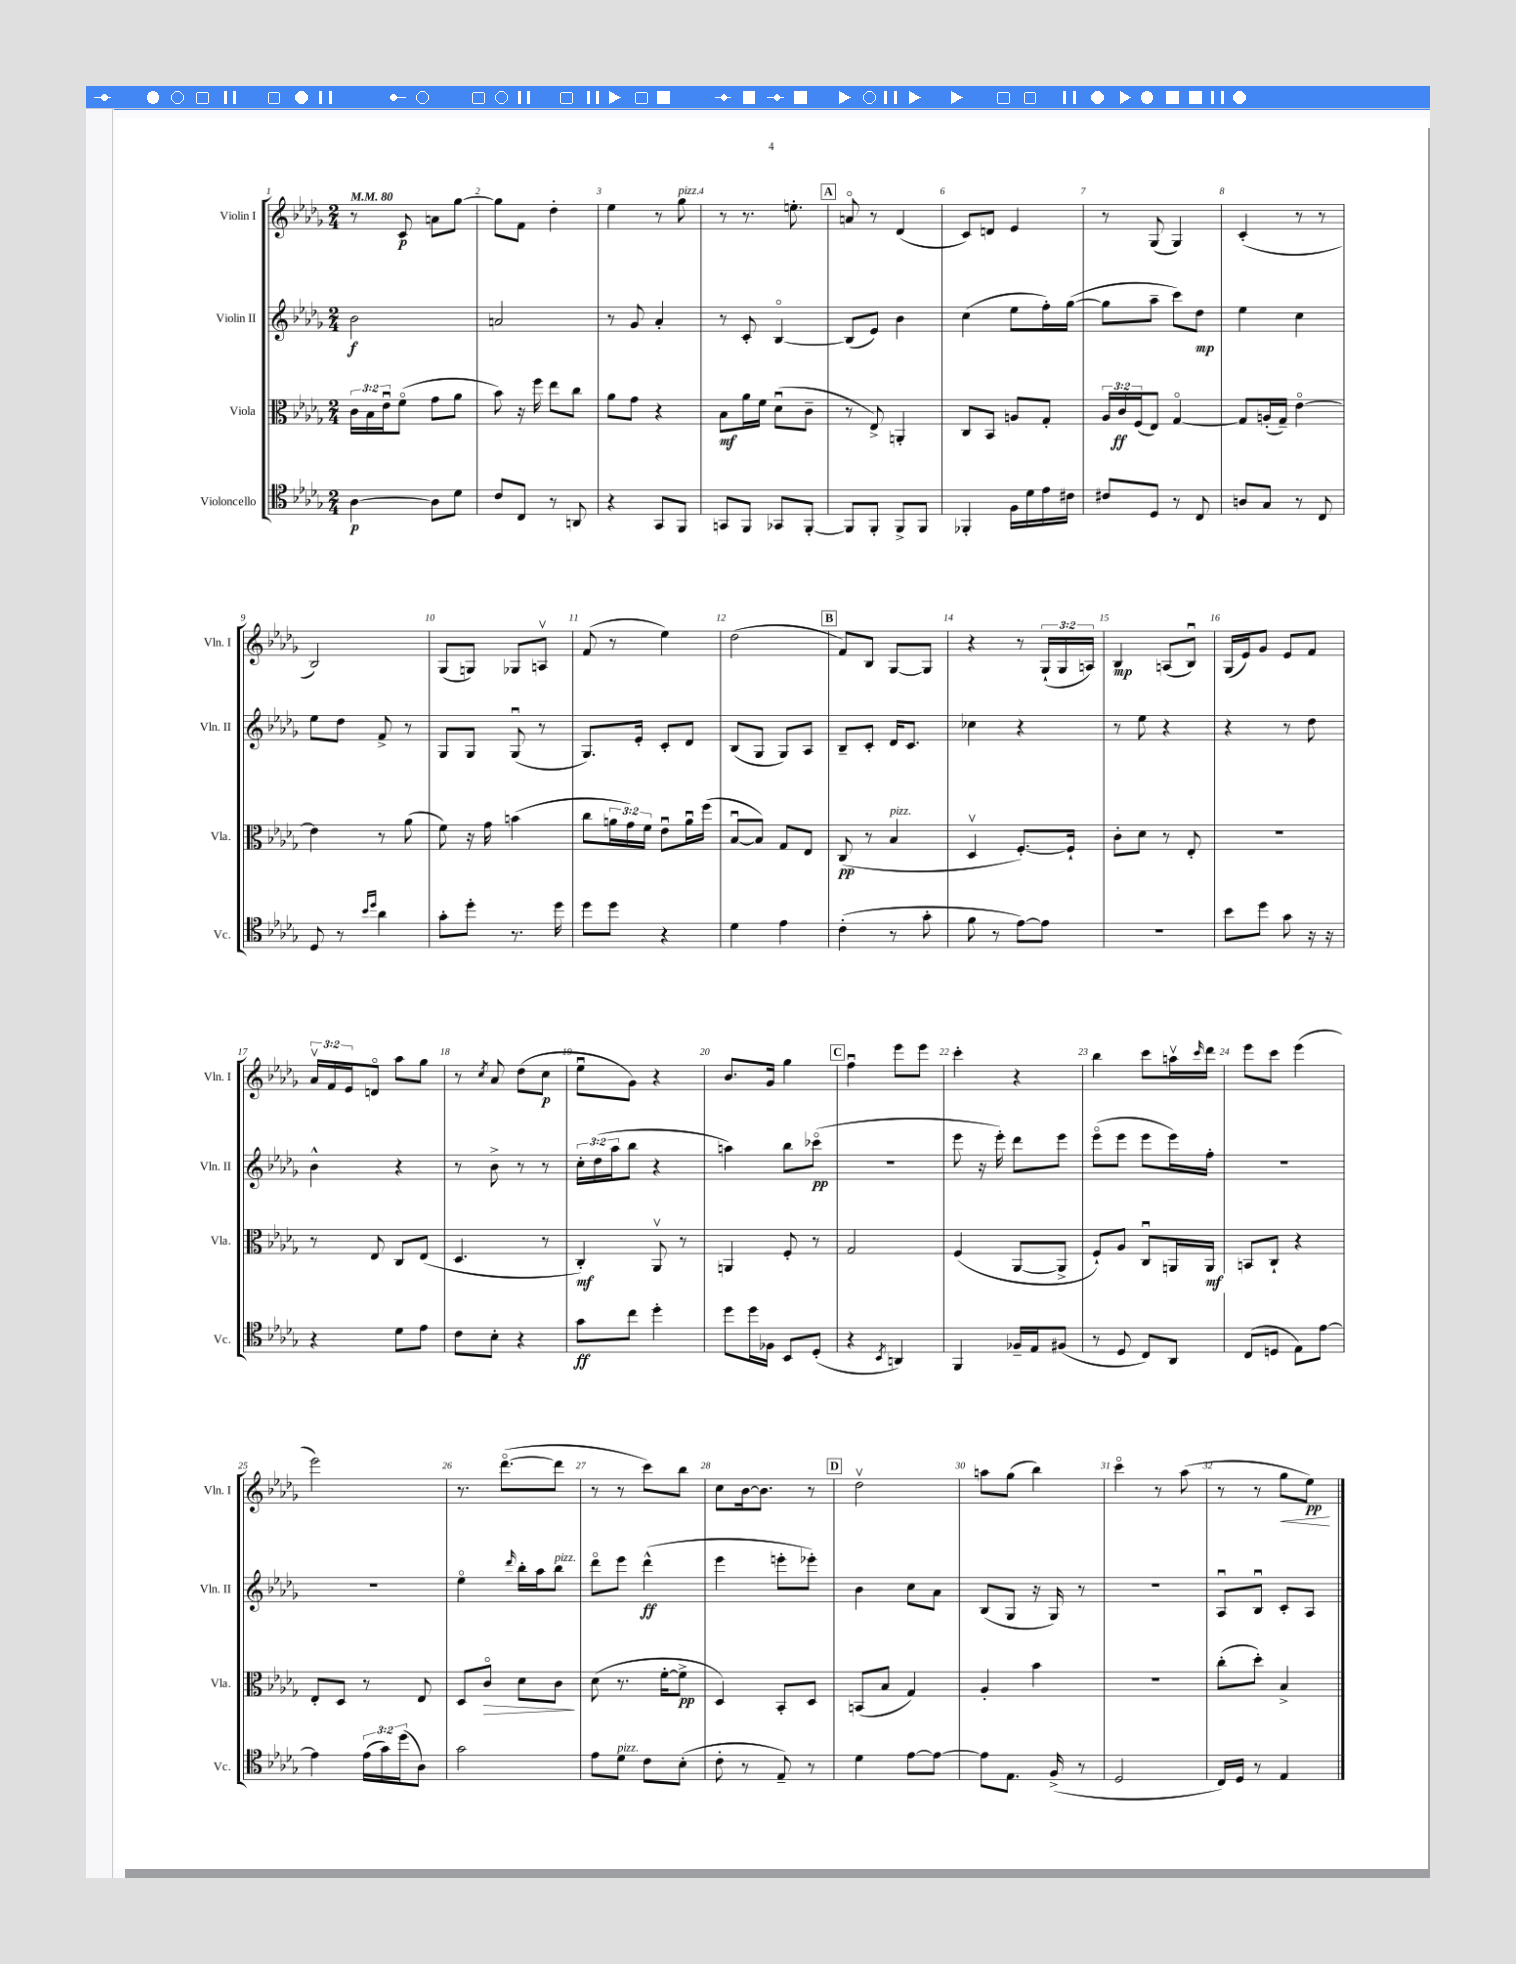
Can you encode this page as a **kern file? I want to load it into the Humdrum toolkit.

**kern	**dynam	**kern	**dynam	**kern	**dynam	**kern	**dynam
*part4	*part4	*part3	*part3	*part2	*part2	*part1	*part1
*staff4	*staff4	*staff3	*staff3	*staff2	*staff2	*staff1	*staff1
*I"Violoncello	*	*I"Viola	*	*I"Violin II	*	*I"Violin I	*
*I'Vc.	*	*I'Vla.	*	*I'Vln. II	*	*I'Vln. I	*
*clefC4	*	*clefC3	*	*clefG2	*	*clefG2	*
*k[b-e-a-d-g-]	*	*k[b-e-a-d-g-]	*	*k[b-e-a-d-g-]	*	*k[b-e-a-d-g-]	*
*M2/4	*	*M2/4	*	*M2/4	*	*M2/4	*
*MM80	*	*MM80	*	*MM80	*	*MM80	*
=1	=1	=1	=1	=1	=1	=1	=1
[4A-\	p	24c\LL	.	2b-\	f	8r	.
.	.	24B-\	.	.	.	.	.
.	.	24e-u\J	.	.	.	.	.
.	.	(8f\J	.	.	.	8c/	p
8A-\L]	.	8g-\L	.	.	.	8an\L	.
8d-\J	.	8a-\J	.	.	.	[8gg-\J	.
=2	=2	=2	=2	=2	=2	=2	=2
8c/L	.	8b-\)	.	2an/	.	8gg-\L]	.
8C/J	.	16r	.	.	.	8f\J	.
.	.	16ff\	.	.	.	.	.
8r	.	8ee-\L	.	.	.	4dd-'\	.
8AAn/	.	8cc\J	.	.	.	.	.
=3	=3	=3	=3	=3	=3	=3	=3
4r	.	8a-\L	.	8r	.	4ee-\	.
.	.	8g-\J	.	8g-/	.	.	.
8GG-/L	.	4r	.	4a-'/	.	8r	.
!	!	!	!	!	!	!LO:TX:a:i:t=pizz.	!
8FF/J	.	.	.	.	.	8gg-\	.
=4	=4	=4	=4	=4	=4	=4	=4
8GGn/L	.	8B-\L	mf	8r	.	8r	.
8FF/J	.	16a-\L	.	8c'/	.	8.r	.
.	.	16f\JJ	.	.	.	.	.
8GG-X/L	.	(8d-u\L	.	[4B-/	.	.	.
.	.	.	.	.	.	8.een'\	.
[8FF'/J	.	8c~\J	.	.	.	.	.
!!LO:REH:place=s1:t=A
=5	=5	=5	=5	=5	=5	=5	=5
8FF/L]	.	8r	.	(8B-/L]	.	8an/	.
8FF'/J	.	8E-^/)	.	8e-/J)	.	8r	.
8FF^/L	.	4AAn'/	.	4b-\	.	(4d-/	.
8FF/J	.	.	.	.	.	.	.
=6	=6	=6	=6	=6	=6	=6	=6
4FF-X'/	.	8C/L	.	(4cc\	.	8c/L)	.
.	.	8BB-/J	.	.	.	8dn/J	.
16F\LL	.	8An/L	.	8ee-\L	.	4e-/	.
16d-\	.	.	.	.	.	.	.
16e-\	.	8G-'/J	.	16ff'\L)	.	.	.
16c#X\JJ	.	.	.	([16gg-\JJ	.	.	.
=7	=7	=7	=7	=7	=7	=7	=7
8c#X/L	.	24A-/LL	.	8gg-\L]	.	8r	.
.	.	24c/	ff	.	.	.	.
.	.	(24F/J	.	.	.	.	.
8D-/J	.	8E-/J)	.	8aa-~\J	.	(8G-/	.
8r	.	[4G-/	.	8ccc\L)	.	4G-/)	.
8C/	.	.	.	8dd-\J	mp	.	.
=8	=8	=8	=8	=8	=8	=8	=8
8An/L	.	8G-/L]	.	4ee-\	.	(4c'/	.
8G-/J	.	(16An'/L	.	.	.	.	.
.	.	16G-~/JJ)	.	.	.	.	.
8r	.	[4e-\	.	4cc\	.	8r	.
8C/	.	.	.	.	.	8r	.
!!LO:LB:g=z
=9	=9	=9	=9	=9	=9	=9	=9
8D-/	.	4e-\]	.	8ee-\L	.	2B-/)	.
8r	.	.	.	8dd-\J	.	.	.
16qqb-/LL	.	.	.	.	.	.	.
16qqdd-/JJ	.	.	.	.	.	.	.
4a-\	.	8r	.	8f^/	.	.	.
.	.	(8a-\	.	8r	.	.	.
=10	=10	=10	=10	=10	=10	=10	=10
8g-'\L	.	8f\)	.	8G-/L	.	(8G-/L	.
8dd-'\J	.	16r	.	8G-/J	.	8Gn/J)	.
.	.	16g-\	.	.	.	.	.
8.r	.	(4bn\	.	(8G-u/	.	8G-X/L	.
.	.	.	.	8r	.	8Anv/J	.
16dd-\	.	.	.	.	.	.	.
=11	=11	=11	=11	=11	=11	=11	=11
8dd-\L	.	8cc\L	.	8.G-/L)	.	(8f/	.
8dd-\J	.	24an\L	.	.	.	8r	.
.	.	24g-\)	.	.	.	.	.
.	.	.	.	16e-'/Jk	.	.	.
.	.	24f\JJ	.	.	.	.	.
4r	.	8e-u\L	.	8c'/L	.	4ee-\)	.
.	.	16au\L	.	8d-/J	.	.	.
.	.	(16ff\JJ	.	.	.	.	.
=12	=12	=12	=12	=12	=12	=12	=12
4d-\	.	[8B-u/L	.	(8B-/L	.	(2dd-\	.
.	.	8B-/J])	.	8G-/J	.	.	.
4e-\	.	8G-/L	.	8G-/L)	.	.	.
.	.	8E-/J	.	8A-/J	.	.	.
!!LO:REH:place=s1:t=B
=13	=13	=13	=13	=13	=13	=13	=13
(4c'\	.	(8C/	pp	8B-~/L	.	8f/L)	.
.	.	8r	.	8c'/J	.	8B-/J	.
!	!	!LO:TX:a:i:t=pizz.	!	!	!	!	!
8r	.	4B-/	.	16d-/KL	.	[8G-/L	.
.	.	.	.	8.c/J	.	.	.
8g-'\	.	.	.	.	.	8G-/J]	.
=14	=14	=14	=14	=14	=14	=14	=14
8f\	.	4D-v/	.	4cc-X\	.	4r	.
8r	.	.	.	.	.	.	.
[8e-\L)	.	[8.F'/L)	.	4r	.	8r	.
8e-\J]	.	.	.	.	.	(24G-`/LL	.
.	.	.	.	.	.	24G-/	.
.	.	16F`/Jk]	.	.	.	.	.
.	.	.	.	.	.	24An/JJ)	.
=15	=15	=15	=15	=15	=15	=15	=15
2r	.	8c'\L	.	8r	.	4B-/	mp
.	.	8d-\J	.	8ee-\	.	.	.
.	.	8r	.	4r	.	(8An/L	.
.	.	8E-'/	.	.	.	8B-u/J)	.
=16	=16	=16	=16	=16	=16	=16	=16
8b-\L	.	2r	.	4r	.	(16G-/LL	.
.	.	.	.	.	.	16e-/J)	.
8dd-\J	.	.	.	.	.	8g-/J	.
8g-\	.	.	.	8r	.	8e-/L	.
16r	.	.	.	8dd-\	.	8f/J	.
16r	.	.	.	.	.	.	.
!!LO:LB:g=z
=17	=17	=17	=17	=17	=17	=17	=17
4r	.	8r	.	4b-^^\	.	24a-v/LL	.
.	.	.	.	.	.	24f/	.
.	.	.	.	.	.	24e-/J	.
.	.	8E-/	.	.	.	8dn/J	.
8d-\L	.	8C/L	.	4r	.	8aa-\L	.
8e-\J	.	(8E-/J	.	.	.	8gg-\J	.
=18	=18	=18	=18	=18	=18	=18	=18
8c\L	.	4.D-/	.	8r	.	8r	.
.	.	.	.	.	.	8qcc/	.
8B-'\J	.	.	.	8b-^\	.	8a-/	.
4r	.	.	.	8r	.	(8dd-\L	.
.	.	8r	.	8r	.	8cc\J	p
=19	=19	=19	=19	=19	=19	=19	=19
8g-\L	ff	4C'/)	mf	24cc'\LL	.	8ee-u\L	.
.	.	.	.	(24dd-\	.	.	.
.	.	.	.	24aa-\J	.	.	.
8cc\J	.	.	.	8bb-\J	.	8g-\J)	.
4dd-'\	.	8AA-v/	.	4r	.	4r	.
.	.	8r	.	.	.	.	.
=20	=20	=20	=20	=20	=20	=20	=20
8dd-\L	.	4AAn/	.	4aan\)	.	8.b-/L	.
16dd-\L	.	.	.	.	.	.	.
16F-X\JJ	.	.	.	.	.	16g-/Jk	.
8BB-/L	.	8F'/	.	8bb-\L	.	4gg-\	.
(8D-'/J	.	8r	.	(8ccc-X\J	pp	.	.
!!LO:REH:place=s1:t=C
=21	=21	=21	=21	=21	=21	=21	=21
4r	.	2G-/	.	2r	.	4ffu\	.
8qBB-/	.	.	.	.	.	.	.
4AAn/)	.	.	.	.	.	8eee-\L	.
.	.	.	.	.	.	8eee-\J	.
=22	=22	=22	=22	=22	=22	=22	=22
4FF/	.	(4F/	.	8eee-\	.	4ccc'\	.
.	.	.	.	16r	.	.	.
.	.	.	.	16eee-'\)	.	.	.
16F-X~/LL	.	[8AA-/L	.	8ddd-\L	.	4r	.
16E-/J	.	.	.	.	.	.	.
(8F#X/J	.	8AA-^/J]	.	8eee-\J	.	.	.
=23	=23	=23	=23	=23	=23	=23	=23
8r	.	8F`/L)	.	(8eee-\L	.	4bb-\	.
8D-/	.	8A-/J	.	8eee-\J	.	.	.
8C/L)	.	8Cu/L	.	8eee-\L	.	8ccc\L	.
8AA-/J	.	16AAn/L	.	16eee-\L)	.	16aanv\L	.
.	.	.	.	.	.	16qqccc/	.
.	.	16AA/JJ	mf	16ff'\JJ	.	16ddd-\JJ	.
=24	=24	=24	=24	=24	=24	=24	=24
(8C/L	.	8BBn/L	.	2r	.	8eee-\L	.
8Dn/J	.	8C`/J	.	.	.	8ccc\J	.
8E-\L)	.	4r	.	.	.	(4eee-\	.
[8e-\J	.	.	.	.	.	.	.
!!LO:LB:g=z
=25	=25	=25	=25	=25	=25	=25	=25
4e-\]	.	8E-'/L	.	2r	.	2eee-\)	.
.	.	8D-/J	.	.	.	.	.
(24e-\LL	.	8r	.	.	.	.	.
24g-\)	.	.	.	.	.	.	.
(24dd-\J	.	.	.	.	.	.	.
8A-\J)	.	8E-/	.	.	.	.	.
=26	=26	=26	=26	=26	=26	=26	=26
2g-\	.	8D-/L	.	4ee-\	.	8.r	.
!	!	!	!LO:HP:b	!	!	!	!
.	.	8c/J	>	.	.	.	.
.	.	.	.	.	.	([8.ddd-\L	.
.	.	.	.	16qqddd-/	.	.	.
.	.	8d-\L	.	16bb-'\LL	.	.	.
.	.	.	.	16aa-\J	.	.	.
!	!	!	!	!LO:TX:a:i:t=pizz.	!	!	!
.	.	8c\J	.	8bb-\J	.	8ddd-\J]	.
.	.	.	]	.	.	.	.
=27	=27	=27	=27	=27	=27	=27	=27
8e-\L	.	(8d-\	.	8ddd-\L	.	8r	.
!LO:TX:a:i:t=pizz.	!	!	!	!	!	!	!
8d-\J	.	8.r	.	8eee-\J	.	8r	.
8c\L	.	.	.	(4ddd-^^\	ff	8ccc\L)	.
.	.	[16f'\KL	.	.	.	.	.
(8B-'\J	.	8f^\J]	pp	.	.	8bb-\J	.
=28	=28	=28	=28	=28	=28	=28	=28
8c'\	.	4D-/)	.	4eee-\	.	8cc\L	.
8r	.	.	.	.	.	[16b-\k	.
.	.	.	.	.	.	8.b-\J]	.
8E-~/)	.	8BB-'/L	.	8eeen'\L	.	.	.
8r	.	8D-/J	.	8eee-X'\J)	.	8r	.
!!LO:REH:place=s1:t=D
=29	=29	=29	=29	=29	=29	=29	=29
4d-\	.	(8BBn/L	.	4b-\	.	2dd-v\	.
.	.	8B-/J	.	.	.	.	.
[8e-\L	.	4G-/)	.	8cc\L	.	.	.
8e-\J_	.	.	.	8a-\J	.	.	.
=30	=30	=30	=30	=30	=30	=30	=30
8e-\L]	.	4A-'/	.	(8B-/L	.	8aan\L	.
8.E-\J	.	.	.	8G-/J	.	(8gg-\J	.
.	.	4b-\	.	16r	.	4bb-\)	.
(16F^/	.	.	.	16G-/)	.	.	.
8r	.	.	.	8r	.	.	.
=31	=31	=31	=31	=31	=31	=31	=31
2D-/	.	2r	.	2r	.	4ccc\	.
.	.	.	.	.	.	8r	.
.	.	.	.	.	.	(8aa-\	.
=32	=32	=32	=32	=32	=32	=32	=32
16C/LL)	.	(8cc'\L	.	8A-u/L	.	8r	.
16D-/JJ	.	.	.	.	.	.	.
8r	.	8dd-'\J)	.	8B-u/J	.	8r	.
!	!	!	!	!	!	!	!LO:HP:b
4E-/	.	4B-^/	.	8c'/L	.	8gg-\L	<
.	.	.	.	8A-/J	.	8ee-\J)	pp
.	.	.	.	.	.	.	[
==	==	==	==	==	==	==	==
*-	*-	*-	*-	*-	*-	*-	*-
